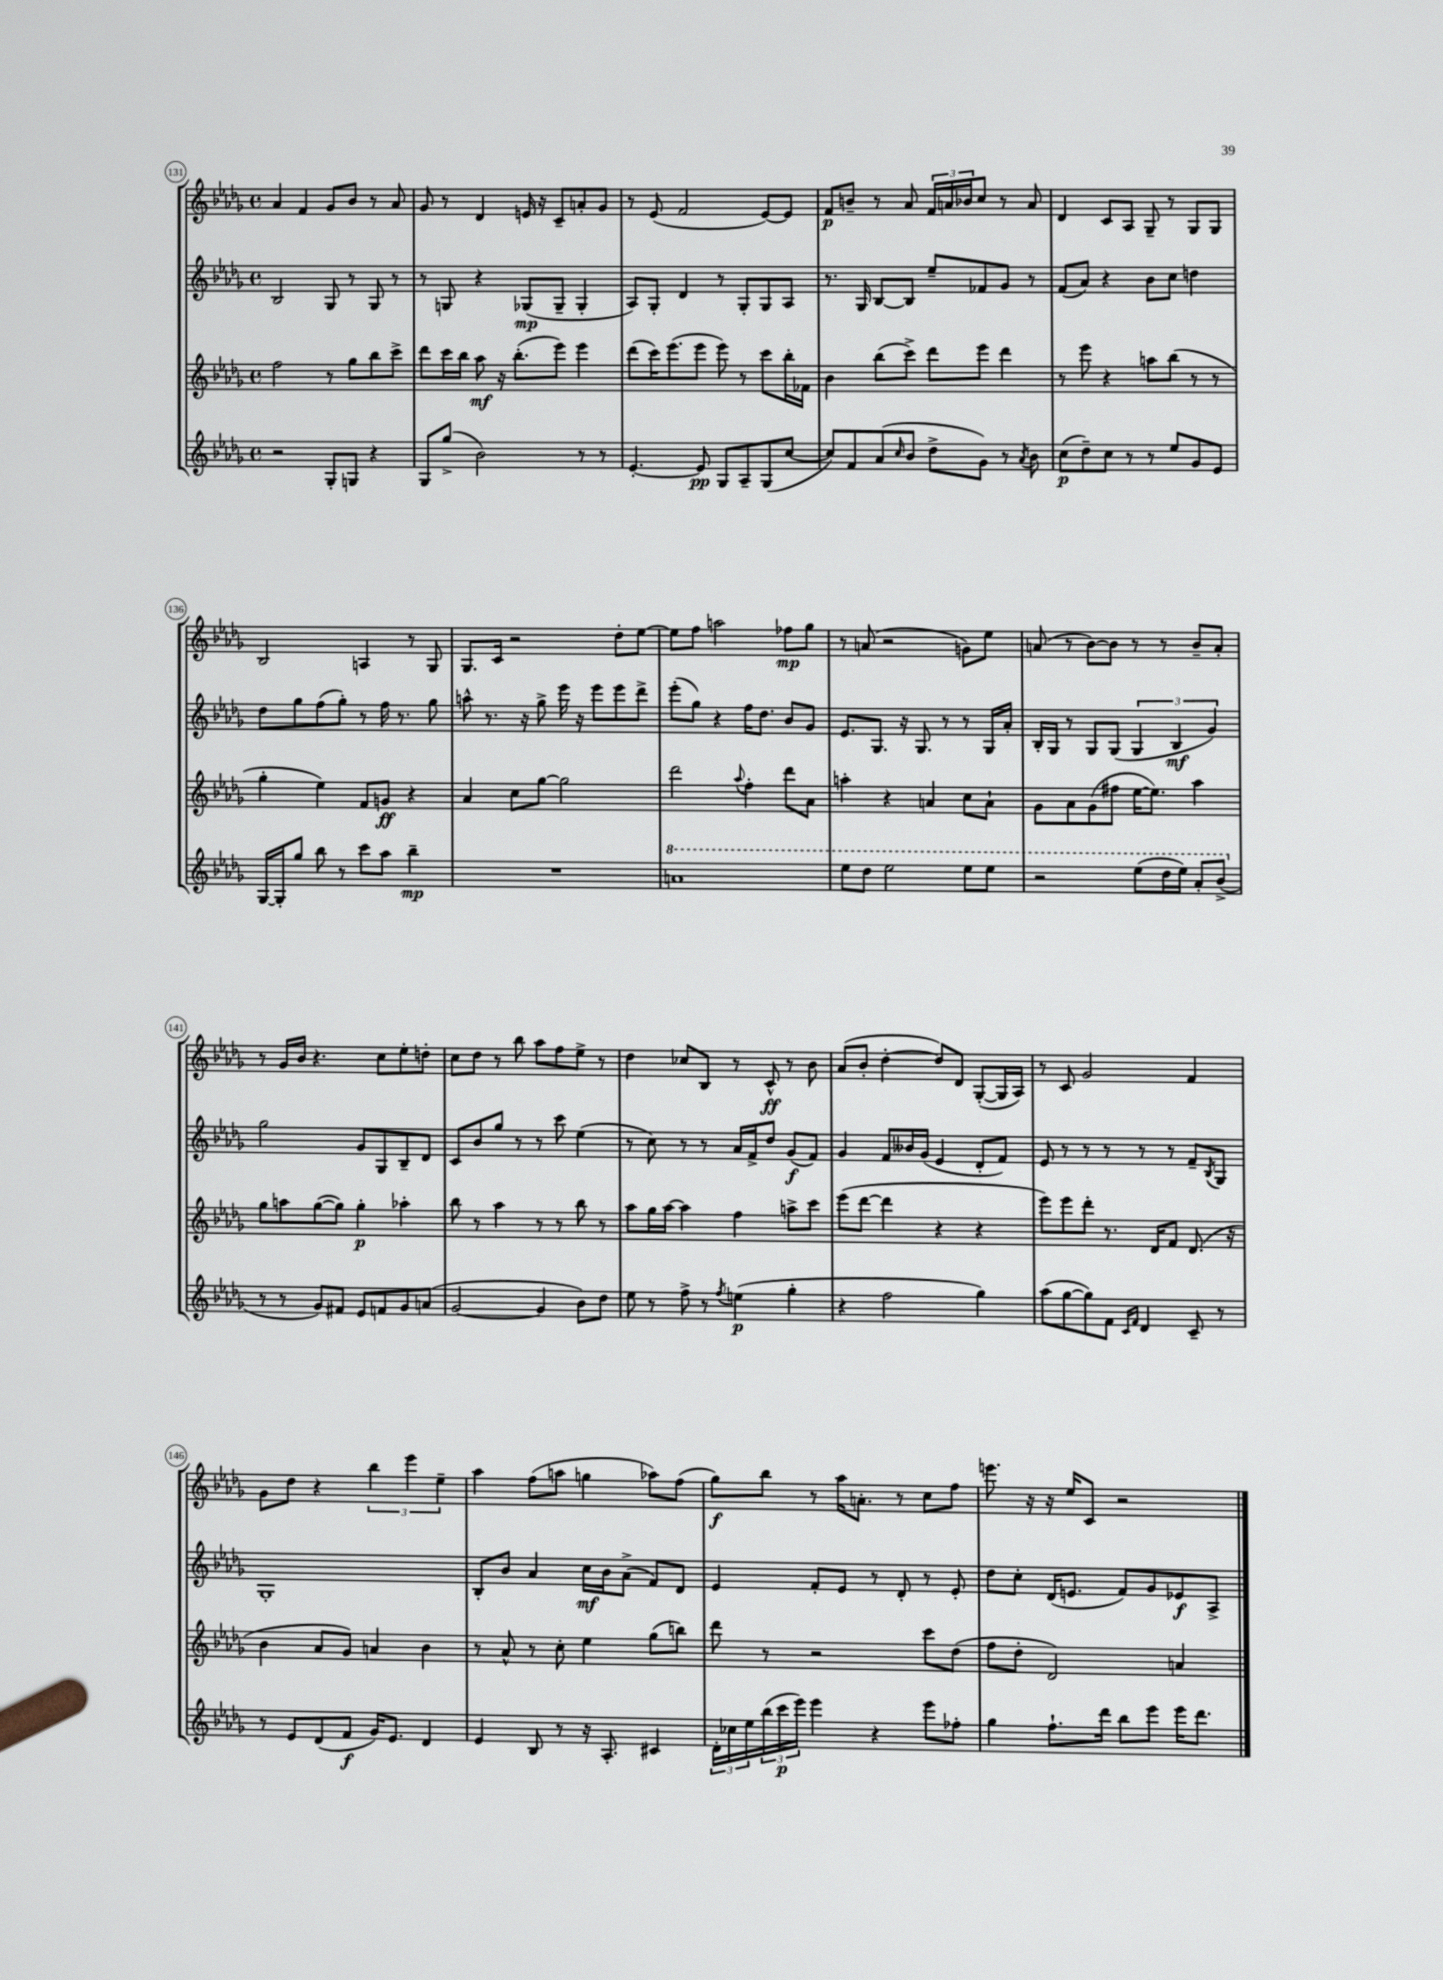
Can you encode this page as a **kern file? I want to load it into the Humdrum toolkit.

**kern	**dynam	**kern	**dynam	**kern	**dynam	**kern	**dynam
*part4	*part4	*part3	*part3	*part2	*part2	*part1	*part1
*staff4	*staff4	*staff3	*staff3	*staff2	*staff2	*staff1	*staff1
*clefG2	*	*clefG2	*	*clefG2	*	*clefG2	*
*k[b-e-a-d-g-]	*	*k[b-e-a-d-g-]	*	*k[b-e-a-d-g-]	*	*k[b-e-a-d-g-]	*
*M4/4	*	*M4/4	*	*M4/4	*	*M4/4	*
*met(c)	*	*met(c)	*	*met(c)	*	*met(c)	*
=131	=131	=131	=131	=131	=131	=131	=131
2r	.	2ff\	.	2B-/	.	4a-/	.
.	.	.	.	.	.	4f/	.
8G-'/L	.	8r	.	8G-/	.	8g-/L	.
8Gn/J	.	8gg-\L	.	8r	.	8b-/J	.
4r	.	8bb-\	.	8G-/	.	8r	.
.	.	8ccc^\J	.	8r	.	8a-/	.
=132	=132	=132	=132	=132	=132	=132	=132
8G-/L	.	8ddd-\L	.	8r	.	8g-/	.
(8gg-^/J	.	16ccc\L	.	8Gn/	.	8r	.
.	.	16bb-\JJ	.	.	.	.	.
2b-\)	.	8aa-\	mf	4r	.	4d-/	.
.	.	16r	.	.	.	.	.
.	.	(8.bb-'\L	.	.	.	.	.
.	.	.	.	(8G-X/L	mp	16en/	.
.	.	.	.	.	.	16r	.
.	.	8eee-\J)	.	8G-~/J	.	8c~/L	.
8r	.	4eee-\	.	4G-'/	.	8an'/	.
8r	.	.	.	.	.	8g-/J	.
=133	=133	=133	=133	=133	=133	=133	=133
[4.e-'/	.	(8ddd-\L	.	8A-/L)	.	8r	.
.	.	16ccc\K)	.	8G-'/J	.	(8e-/	.
.	.	(8.eee-\	.	.	.	.	.
.	.	.	.	4d-/	.	2f/	.
8e-/]	pp	8eee-\J	.	.	.	.	.
8G-/L	.	8eee-\)	.	8r	.	.	.
8A-~/	.	8r	.	8G-'/L	.	.	.
(8G-/	.	8ccc\L	.	8G-/	.	[8e-/L)	.
[8cc/J	.	16bb-'\L	.	8A-/J	.	8e-/J]	.
.	.	16f-X\JJ	.	.	.	.	.
=134	=134	=134	=134	=134	=134	=134	=134
8cc/L])	.	4b-\	.	8.r	.	8f/L	p
8f/	.	.	.	.	.	8bn~/J	.
.	.	.	.	16G-/	.	.	.
(8a-/	.	(8bb-\L	.	[8B-/L	.	8r	.
16qqcc/	.	.	.	.	.	.	.
8b-/J	.	8ccc^\J)	.	8B-/J]	.	8a-/	.
8dd-^\L	.	8ddd-\L	.	8ee-~/L	.	24f/LL	.
.	.	.	.	.	.	24an/	.
.	.	.	.	.	.	24b-X/J	.
8g-\J)	.	8eee-\J	.	8f-X/	.	8cc/J	.
8r	.	4ddd-\	.	8g-/J	.	8r	.
8qa-/	.	.	.	.	.	.	.
8b-\	.	.	.	8r	.	8a/	.
=135	=135	=135	=135	=135	=135	=135	=135
(8cc\L	p	8r	.	(8f/L	.	4d-/	.
8dd-~\)	.	8eee-\	.	8a-/J)	.	.	.
8cc\J	.	4r	.	4r	.	8c/L	.
8r	.	.	.	.	.	8A-/J	.
8r	.	8aan\L	.	8b-\L	.	8G-~/	.
8ee-/L	.	(8bb-\J	.	8cc\J	.	8r	.
8g-/	.	8r	.	4ddn\	.	8G-/L	.
8e-/J	.	8r	.	.	.	8G-/J	.
!!LO:LB:g=z
=136	=136	=136	=136	=136	=136	=136	=136
[16G-/LL	.	4gg-'\	.	8dd-\L	.	2B-/	.
16G-'/J]	.	.	.	.	.	.	.
8gg-/J	.	.	.	8gg-\	.	.	.
8bb-\	.	4ee-\)	.	(8ff\	.	.	.
8r	.	.	.	8gg-'\J)	.	.	.
8ccc\L	.	8f/L	.	8r	.	4An/	.
8aa-\J	.	8gn/J	ff	16ff\	.	.	.
.	.	.	.	8.r	.	.	.
4bb-~\	mp	4r	.	.	.	8r	.
.	.	.	.	8gg-\	.	8G-/	.
=137	=137	=137	=137	=137	=137	=137	=137
1r	.	4a-/	.	8aan^^\	.	8.G-/L	.
.	.	.	.	8.r	.	.	.
.	.	.	.	.	.	16c/Jk	.
.	.	8cc\L	.	.	.	2r	.
.	.	.	.	16r	.	.	.
.	.	[8gg-\J	.	8gg-^\	.	.	.
.	.	2gg-\]	.	16eee-\	.	.	.
.	.	.	.	16r	.	.	.
.	.	.	.	8eee-\L	.	.	.
.	.	.	.	8eee-\	.	8dd-'\L	.
.	.	.	.	8ddd-^\J	.	[8ee-\J	.
=138	=138	=138	=138	=138	=138	=138	=138
*8va	*	*	*	*	*	*	*
1aan	.	2ddd-\	.	(8eee-'\L	.	8ee-\L]	.
.	.	.	.	8gg-\J)	.	8ff\J	.
.	.	.	.	4r	.	2aan\	.
.	.	8qqaa-/	.	.	.	.	.
.	.	4ff'\	.	16ff\KL	.	.	.
.	.	.	.	8.dd-\J	.	.	.
.	.	8ddd-\L	.	8b-/L	.	8ff-X\L	mp
.	.	8a-\J	.	8g-/J	.	8gg-\J	.
=139	=139	=139	=139	=139	=139	=139	=139
8eee-\L	.	4aan'\	.	8.e-/L	.	8r	.
8ddd-\J	.	.	.	.	.	(8an/	.
.	.	.	.	8.G-/J	.	.	.
2eee-\	.	4r	.	.	.	2r	.
.	.	.	.	16r	.	.	.
.	.	.	.	8.G-/	.	.	.
.	.	4an/	.	.	.	.	.
.	.	.	.	8r	.	.	.
8eee-\L	.	8cc\L	.	8r	.	8gn\L)	.
8eee-\J	.	8a`\J	.	16G-/LL	.	8ee-\J	.
.	.	.	.	16a-'/JJ	.	.	.
=140	=140	=140	=140	=140	=140	=140	=140
2r	.	8g-\L	.	16B-'/LL	.	(8an/	.
.	.	.	.	16G-/JJ	.	.	.
.	.	8a-\	.	8r	.	8r	.
.	.	(8g-\	.	8G-/L	.	[8b-\L)	.
.	.	8ff#X\J	.	(8G-/J	.	8b-\J]	.
(8eee-\L	.	[16ee-\KL	.	6G-/	.	8r	.
.	.	8.ee-\J])	.	.	.	.	.
16ddd-\L	.	.	.	.	.	8r	.
.	.	.	.	6B-/	mf	.	.
16eee-\JJ)	.	.	.	.	.	.	.
8aa-'/L	.	4aa-\	.	.	.	8b-~/L	.
.	.	.	.	6g-/)	.	.	.
(8bb-^/J	.	.	.	.	.	8a'/J	.
!!LO:LB:g=z
=141	=141	=141	=141	=141	=141	=141	=141
*X8va	*	*	*	*	*	*	*
8r	.	8gg-\L	.	2gg-\	.	8r	.
8r	.	8aan\	.	.	.	16g-/LL	.
.	.	.	.	.	.	16b-/JJ	.
8g-/L)	.	([8gg-\	.	.	.	4.r	.
8f#X/J	.	8gg-\J])	.	.	.	.	.
8e-/L	.	4gg-'\	p	8g-/L	.	.	.
8fn/	.	.	.	8G-/	.	8cc\L	.
8g-/	.	4aa-X'\	.	8B-~/	.	8ee-'\	.
(8an/J	.	.	.	8d-/J	.	8ddn'\J	.
=142	=142	=142	=142	=142	=142	=142	=142
[2g-/	.	8bb-\	.	8c/L	.	8cc\L	.
.	.	8r	.	8b-/	.	8dd-\J	.
.	.	4aa-\	.	8gg-/J	.	8r	.
.	.	.	.	8r	.	8bb-\	.
4g-/]	.	8r	.	8r	.	8aa-\L	.
.	.	8r	.	8ccc\	.	8ff\	.
8b-\L)	.	8bb-\	.	(4ee-\	.	8ee-^\J	.
8dd-\J	.	8r	.	.	.	8r	.
=143	=143	=143	=143	=143	=143	=143	=143
8ee-\	.	8aa-\L	.	8r	.	4dd-\	.
8r	.	16gg-\L	.	8cc\)	.	.	.
.	.	[16aa-\JJ	.	.	.	.	.
8ff^\	.	4aa-\]	.	8r	.	8cc-X/L	.
8r	.	.	.	8r	.	8B-/J	.
8qff/	.	.	.	.	.	.	.
(4een\	p	4ff\	.	16a-/LL	.	8r	.
.	.	.	.	16f^/J	.	.	.
.	.	.	.	8dd-/J	.	8c^^/	ff
4gg-'\	.	8aan^\L	.	(8g-/L	f	8r	.
.	.	8ccc\J	.	8f/J)	.	8b-\	.
=144	=144	=144	=144	=144	=144	=144	=144
4r	.	(8eee-\L	.	4g-/	.	(8a-/L	.
.	.	[8ddd-\J	.	.	.	8b-'/J	.
2ff\	.	4ddd-\]	.	8f/L	.	[4dd-'\	.
.	.	.	.	16b--X/L	.	.	.
.	.	.	.	(16g-/JJ	.	.	.
.	.	4r	.	4e-/	.	8dd-/L])	.
.	.	.	.	.	.	8d-/J	.
4gg-\)	.	4r	.	8d-'/L	.	([8G-'/L	.
.	.	.	.	8f/J)	.	16G-/L]	.
.	.	.	.	.	.	16A-/JJ)	.
=145	=145	=145	=145	=145	=145	=145	=145
(8aa-\L	.	8eee-\L)	.	8e-/	.	8r	.
[8gg-\	.	8eee-\	.	8r	.	8c/	.
8gg-\])	.	8ddd-'\J	.	8r	.	2g-/	.
8f\J	.	8.r	.	8r	.	.	.
16qqc/LL	.	.	.	.	.	.	.
16qqf/JJ	.	.	.	.	.	.	.
4d-/	.	.	.	8r	.	.	.
.	.	16d-/KL	.	.	.	.	.
.	.	8f/J	.	8r	.	.	.
8c~/	.	(8.d-/	.	8f~/L	.	4f/	.
.	.	.	.	8qB-/	.	.	.
8r	.	.	.	8G-/J	.	.	.
.	.	16r	.	.	.	.	.
!!LO:LB:g=z
=146	=146	=146	=146	=146	=146	=146	=146
8r	.	4b-\	.	1G-'	.	8g-\L	.
8e-/L	.	.	.	.	.	8dd-\J	.
(8d-/	.	8a-/L	.	.	.	4r	.
8f/J	f	8g-/J)	.	.	.	.	.
16g-/KL)	.	4an/	.	.	.	6bb-\	.
8.e-/J	.	.	.	.	.	.	.
.	.	.	.	.	.	6eee-\	.
4d-/	.	4b-\	.	.	.	.	.
.	.	.	.	.	.	6ee-~\	.
=147	=147	=147	=147	=147	=147	=147	=147
4e-/	.	8r	.	8B-'/L	.	4aa-\	.
.	.	8a-^^/	.	8b-/J	.	.	.
8B-/	.	8r	.	4a-/	.	(8ff\L	.
8r	.	8cc'\	.	.	.	8aan\J	.
16r	.	4ee-\	.	16cc\LL	mf	4ggn\	.
8.A-'/	.	.	.	16b-\J	.	.	.
.	.	.	.	(8a-^\J	.	.	.
4c#X/	.	(8gg-\L	.	8f/L)	.	8aa-X\L)	.
.	.	8bbn\J)	.	8d-/J	.	(8ff\J	.
=148	=148	=148	=148	=148	=148	=148	=148
24d-'\LL	.	8ddd-\	.	4e-/	.	8gg-\L)	f
24cc-X\	.	.	.	.	.	.	.
24ee-\	.	.	.	.	.	.	.
(24bb-\	.	8r	.	.	.	8bb-\J	.
24ccc\	p	.	.	.	.	.	.
24eee-\JJ)	.	.	.	.	.	.	.
4eee-\	.	2r	.	8f'/L	.	8r	.
.	.	.	.	8e-/J	.	16aa-\KL	.
.	.	.	.	.	.	8.an'\J	.
4r	.	.	.	8r	.	.	.
.	.	.	.	8d-'/	.	8r	.
8eee-\L	.	8ccc\L	.	8r	.	8cc\L	.
8ff-X'\J	.	(8dd-\J	.	8e-'/	.	8ff\J	.
=149	=149	=149	=149	=149	=149	=149	=149
4gg-\	.	8ff\L	.	8dd-\L	.	8.eeen\	.
.	.	8dd-'\J	.	8cc'\J	.	.	.
.	.	.	.	.	.	16r	.
8.ff`\L	.	2d-/)	.	(16d-/KL	.	16r	.
.	.	.	.	8.en/J	.	16ee-/KL	.
.	.	.	.	.	.	8c/J	.
16ddd-\Jk	.	.	.	.	.	.	.
8bb-\L	.	.	.	8f/L)	.	2r	.
8eee-\J	.	.	.	8g-/	.	.	.
16eee-\KL	.	4an/	.	8e-X/	f	.	.
8.ddd-\J	.	.	.	.	.	.	.
.	.	.	.	8A-^/J	.	.	.
==	==	==	==	==	==	==	==
*-	*-	*-	*-	*-	*-	*-	*-
